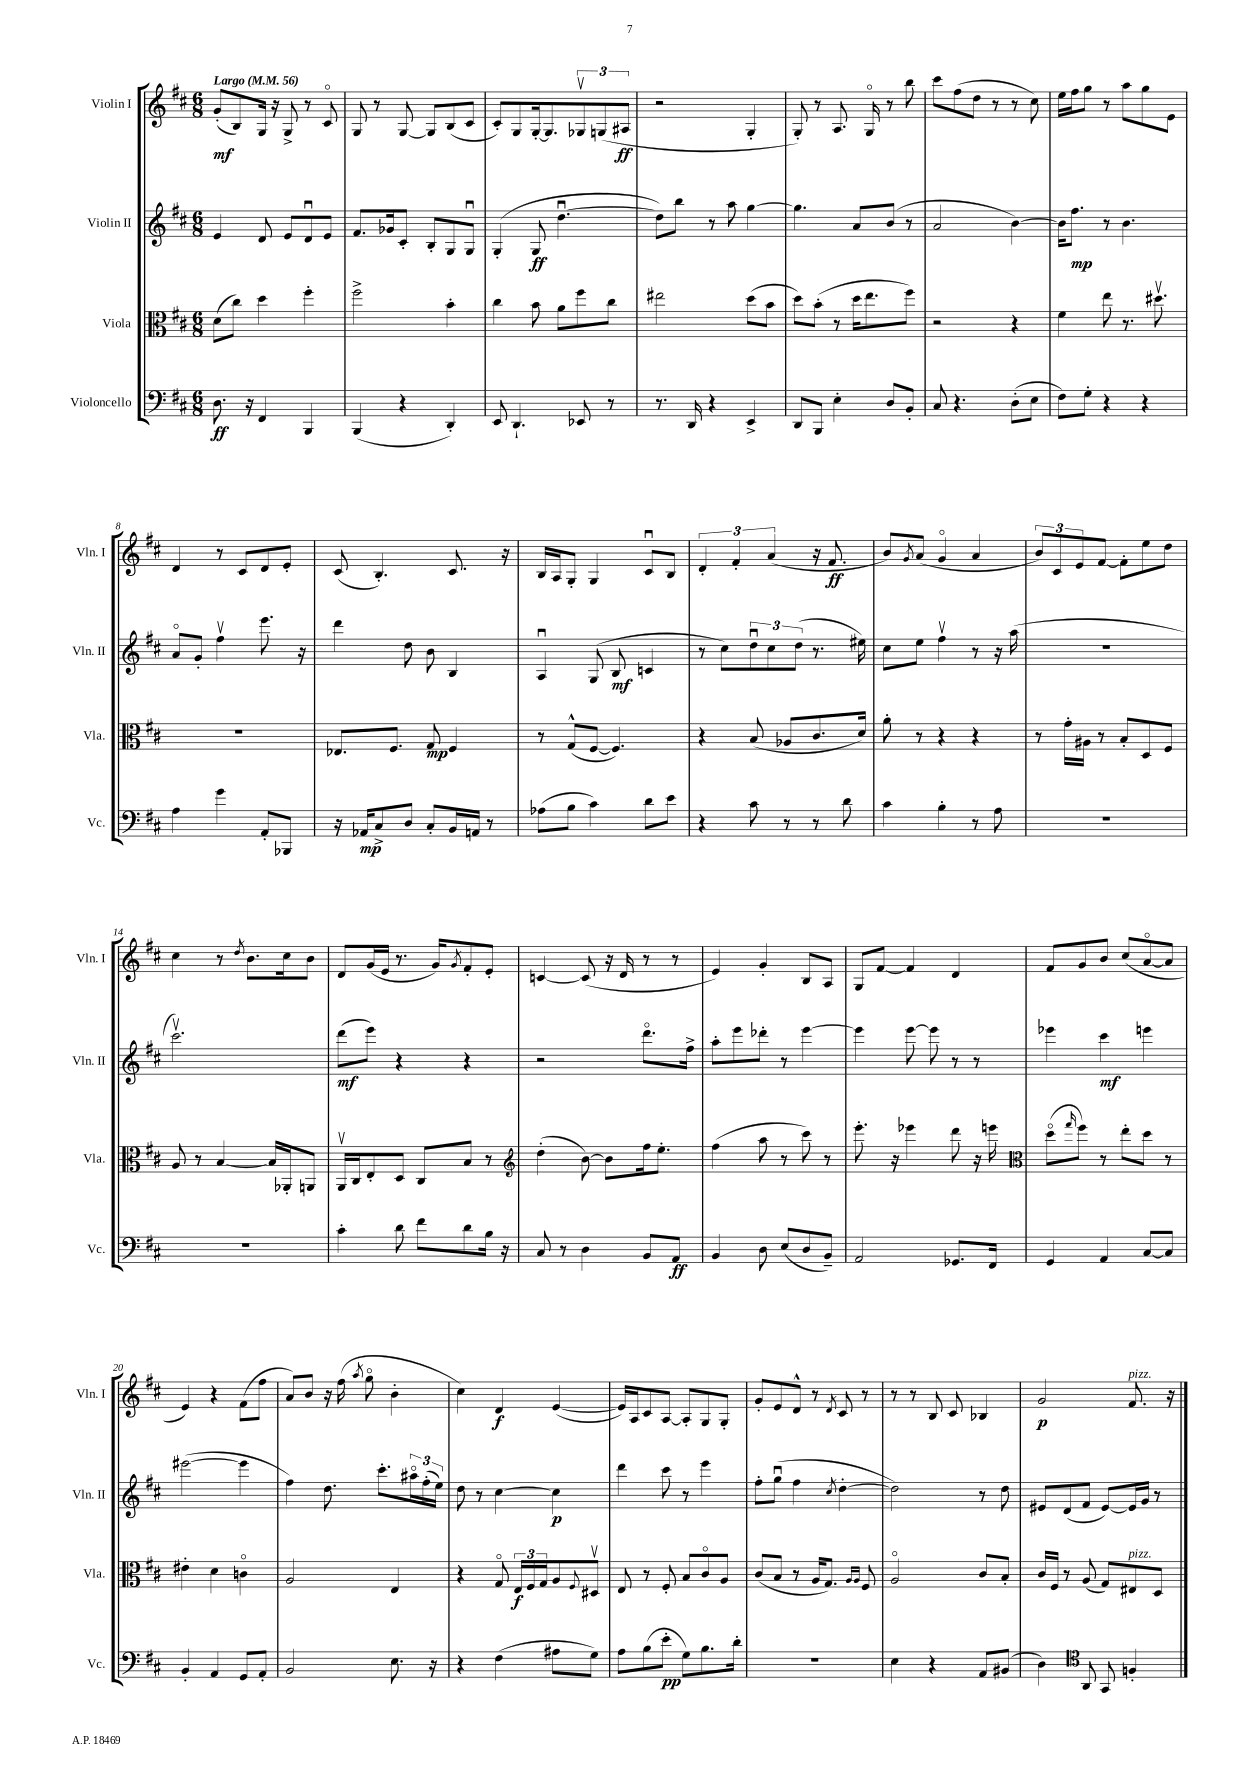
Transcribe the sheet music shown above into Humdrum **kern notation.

**kern	**kern	**kern	**kern
*staff4	*staff3	*staff2	*staff1
*clefF4	*clefC3	*clefG2	*clefG2
*k[f#c#]	*k[f#c#]	*k[f#c#]	*k[f#c#]
*M6/8	*M6/8	*M6/8	*M6/8
*MM56	*MM56	*MM56	*MM56
8.D	(8d	4e	(8g'
.	8cc#)	.	8B)
16r	.	.	.
4FF#	4dd	8d	16G
.	.	.	16r
.	.	8e	8G^
4BBB	4ff#'	8du	8r
.	.	8e	8c#o
=	=	=	=
(4BBB	2ff#^	8.f#	8G
.	.	.	8r
.	.	16g-	.
4r	.	8c#'	[8G
.	.	8B'	8G]
4DD')	4b'	8G	(8B
.	.	8Gu	8c#
=	=	=	=
8EE	4cc#	(4G'	8c#')
4.DD`	.	.	8G
.	8b	8G	[16G'
.	.	.	8.G]
.	8a	[4.ddu	.
8EE-	8ff#	.	12G-v
.	.	.	(12G
8r	8cc#	.	.
.	.	.	12A#
=	=	=	=
8.r	2ee#	8dd])	2r
.	.	8bb	.
16DD	.	.	.
4r	.	8r	.
.	.	8aa	.
4EE^	(8dd	[4gg	4G'
.	8b	.	.
=	=	=	=
8DD	8dd)	4.gg]	8G')
8BBB	(8b'	.	8r
4E'	8r	.	8.A
.	16dd	8a	.
.	8.ee	.	16Go
8D	.	(8b	8r
8BB'	8ff#)	8r	8bb
=	=	=	=
8C#	2r	2a	8ccc#
4.r	.	.	(8ff#
.	.	.	8dd
.	.	.	8r
(8D'	4r	[4b)	8r
8E	.	.	8cc#)
=	=	=	=
8F#)	4f#	16b]	16ee
.	.	8.ff#	16ff#
8G'	.	.	8gg
4r	8ee	8r	8r
.	8.r	4.b	8aa
4r	.	.	8gg
.	8.dd#v	.	.
.	.	.	8e
=	=	=	=
4A	2.r	8ao	4d
.	.	8g'	.
4g	.	4ff#v	8r
.	.	.	8c#
8AA'	.	8.eee	8d
8BBB-	.	.	8e'
.	.	16r	.
=	=	=	=
16r	8.E-	4ddd	(8c#
16AA-	.	.	.
8C#^	.	.	4.B')
.	8.F#	.	.
8D	.	8dd	.
8C#'	8G	8b	.
16BB	4F#	4B	8.c#
16AA	.	.	.
8r	.	.	.
.	.	.	16r
=	=	=	=
(8A-	8r	4Au	16B
.	.	.	16A
8B	(8G^^	.	8G'
4c#)	[8F#	(8G	4G
.	4.F#])	8B	.
8d	.	4c	8c#u
8e	.	.	8B
=	=	=	=
4r	4r	8r	6d'
.	.	8cc#)	.
.	.	.	6f#'
8c#	(8B	12ddu	.
.	.	12cc#	(6a
8r	8A-	.	.
.	.	(12dd	.
8r	8.c#	8.r	16r
.	.	.	8.f#
8d	.	.	.
.	16d)	16ee#)	.
=	=	=	=
4c#	8a'	8cc#	8b)
.	.	.	8qg
.	8r	8ee	(8a
4B'	4r	4ff#v	4go
8r	4r	8r	4a
8A	.	16r	.
.	.	(16aa	.
=	=	=	=
2.r	8r	2.r	12b)
.	.	.	12c#
.	16g'	.	.
.	.	.	12e
.	16A#	.	.
.	8r	.	[8f#
.	8B'	.	8f#']
.	8D	.	8ee
.	8F#	.	8dd
=	=	=	=
2.r	8A	2.ccc#v)	4cc#
.	8r	.	.
.	[4B	.	8r
.	.	.	8qdd
.	.	.	8.b
.	16B]	.	.
.	16AA-'	.	16cc#
.	8AA	.	8b
=	=	=	=
4c#'	16AAv	(8ddd	8d
.	16C#	.	.
.	8E'	8eee)	(16g
.	.	.	16e
8d	8D	4r	8.r
8f#	8C#	.	.
.	.	.	16g)
.	.	.	8qg
8d	8B	4r	8f#'
16B	8r	.	8e'
16r	.	.	.
=	=	=	=
*	*clefG2	*	*
8C#	(4dd'	2r	[4c
8r	.	.	.
4D	[8b)	.	(8c]
.	8b]	.	16r
.	.	.	16d
8BB	16ff#	8.dddo	8r
.	8.ee'	.	.
8AA	.	.	8r
.	.	16ff#^	.
=	=	=	=
4BB	(4ff#	8aa'	4e)
.	.	8eee	.
8D	8aa	8ddd-'	4g'
(8E	8r	8r	.
8D	8ccc#)	[4eee	8B
8BB~)	8r	.	8A
=	=	=	=
2AA	8.eee'	4eee]	8G
.	.	.	[8f#
.	16r	.	.
.	4eee-	[8eee	4f#]
.	.	8eee]	.
8.GG-	8ddd	8r	4d
.	16r	8r	.
16FF#	16eee	.	.
=	=	=	=
*	*clefC3	*	*
4GG	(8ddo	4eee-	8f#
.	16qqgg	.	.
.	8ff#)	.	8g
4AA	8r	4ccc#	8b
.	8ee'	.	(8cc#
[8C#	8dd	4eee	[8ao
8C#]	8r	.	8a]
=	=	=	=
4BB'	4e#'	([2eee#	4e)
4AA	4d	.	4r
8GG	4co	4eee#]	(8f#
8AA'	.	.	8ff#
=	=	=	=
2BB	2A	4ff#)	8a)
.	.	.	8b
.	.	8.dd	16r
.	.	.	(16ff#
.	.	.	8qaa
.	.	.	8ggo
.	.	8.ccc#'	.
8.E	4E	.	4b'
.	.	24aa#o	.
.	.	(24ff#'	.
16r	.	.	.
.	.	24ee)	.
=	=	=	=
4r	4r	8dd	4cc#)
.	.	8r	.
(4F#	8Go	[4cc#	4d
.	24E	.	.
.	24F#	.	.
.	24G	.	.
8A#	8A	4cc#]	([4e
.	8qqF#	.	.
8G)	8D#v	.	.
=	=	=	=
8A	8E	4ddd	16e])
.	.	.	16A
(8B	8r	.	8c#
8e'	8F#'	8ccc#	[8A
8G)	8B	8r	8A']
8.B	8c#o	4eee	8G
.	8A	.	8G'
16d'	.	.	.
=	=	=	=
2.r	(8c#	8ff#'	8g'
.	8B	(8ggu	8e
.	8r	4ff#	8d^^
.	16A	.	8r
.	8.G)	.	.
.	.	8qcc#	8qd
.	.	[4dd'	8c#
.	16qqA	.	.
.	16qqA	.	.
.	8F#	.	8r
=	=	=	=
4E	2Ao	2dd])	8r
.	.	.	8r
4r	.	.	8B
.	.	.	8c#
8AA	8c#	8r	4B-
(8BB#	8B'	8dd	.
=	=	=	=
4D)	16c#	8e#	2g
.	16F#	.	.
.	8r	(8d	.
*clefC4	*	*	*
8AA	(8A	8f#	.
8GG	8G)	[8e#)	.
4F'	8E#	16e#]	8.f#
.	.	16g	.
.	8D	8r	.
.	.	.	16r
==	==	==	==
*-	*-	*-	*-
